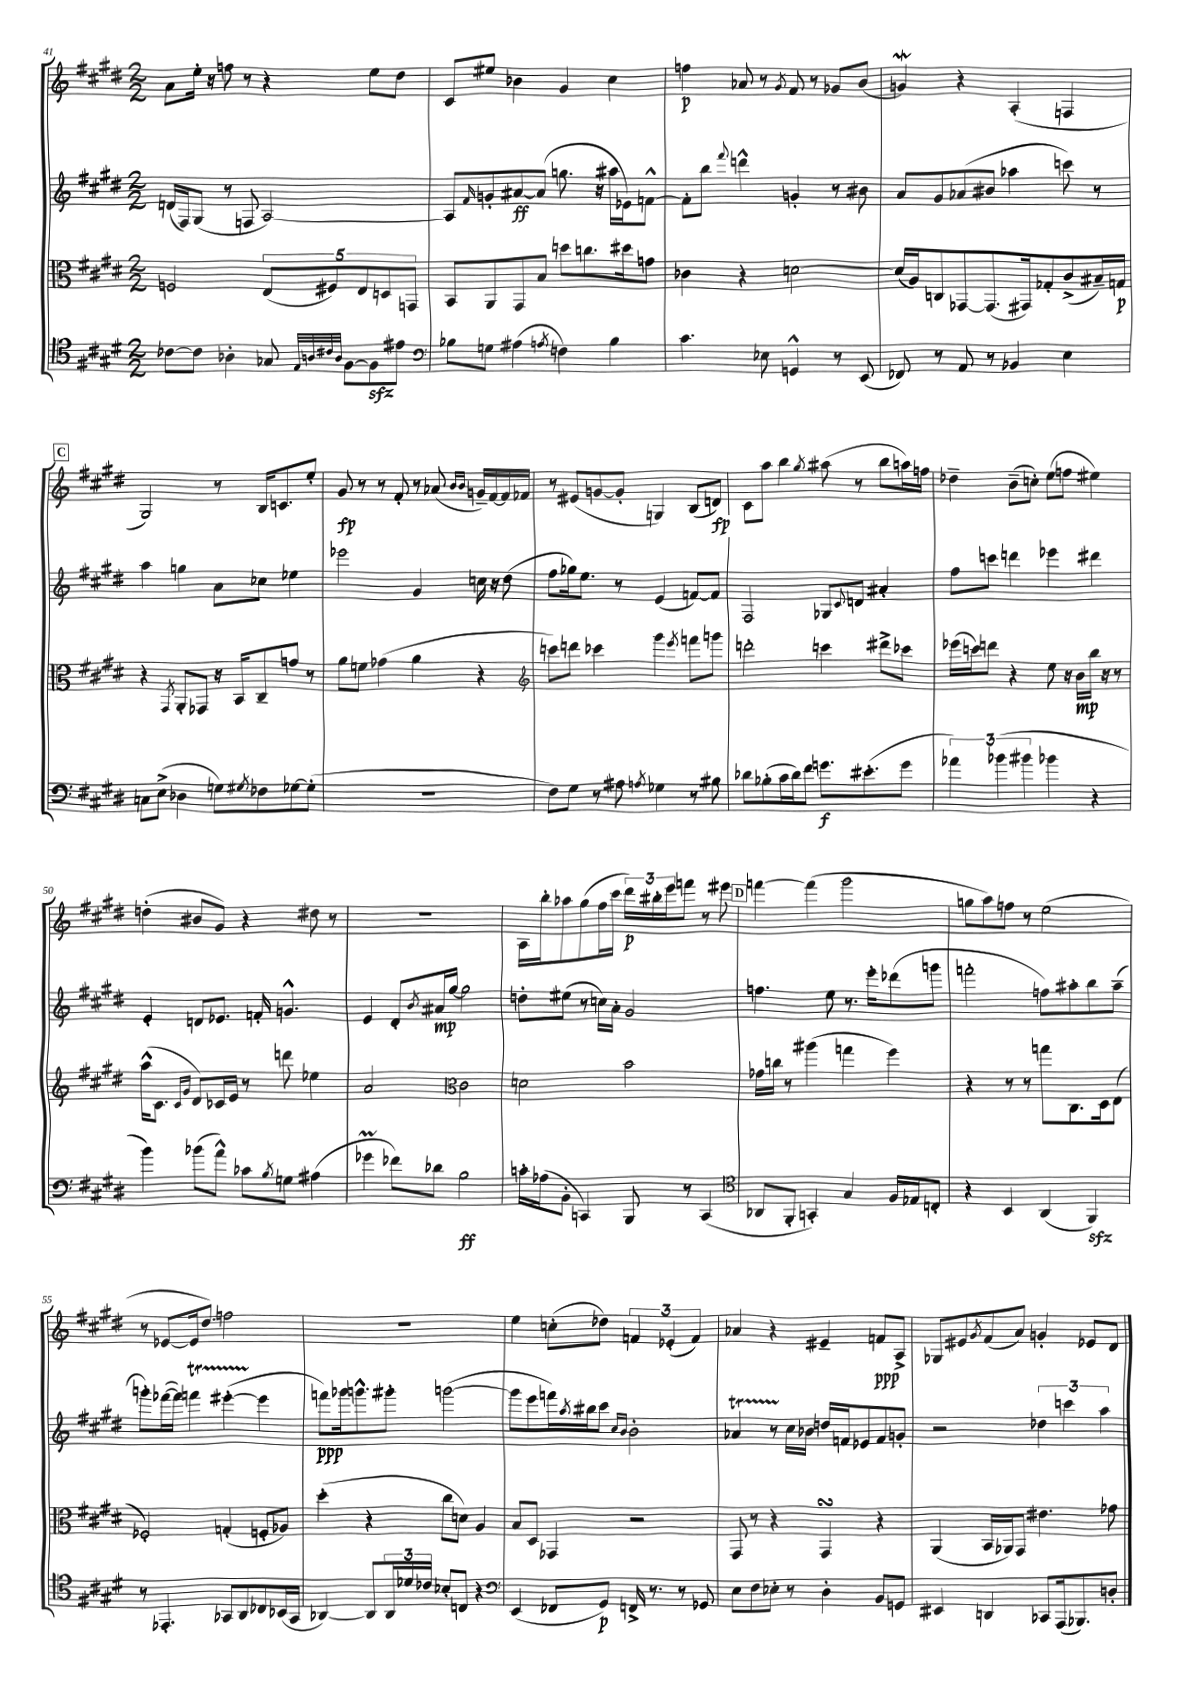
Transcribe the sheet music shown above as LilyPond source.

<<
\new StaffGroup <<
\new Staff = "s0" {
    \clef treble \key e \major \numericTimeSignature \time 2/2
    a'8 e''16-. r16 f''8 r8 r4 e''8 dis''8 |
    cis'8 eis''8 bes'4 gis'4 cis''4 |
    f''4\p aes'8 r8 \acciaccatura { gis'8 } fis'8 r8 ges'8 b'8( |
    g'4\mordent) r4 a4-.( f4 |
    \mark \markup { \box "C" } gis2) r8 b16 c'8. e''8-. |
    gis'8\fp r8 r8 fis'8-. r8 aes'8( \grace { b'16 b'16 } g'16--) fis'16~ fis'16 fes'16 |
    r8 eis'8( g'8~ g'8-. g4) b8( d'8\fp) |
    cis'8 a''8 b''4 \acciaccatura { gis''8 } ais''8( r8 b''8 a''16) f''16 |
    des''4-- b'8--( c''8-.) e''8( f''8 eis''4) |
    d''4-.( bis'8 gis'8) r4 dis''8 r8 |
    R1 |
    a16 b''16-. aes''8 gis''8( fis''16 cis'''16 \tuplet 3/2 { dis'''16\p) bis''16-. e'''16 } f'''8 r8 eis'''8 |
    \mark \markup { \box "D" } f'''4~ f'''4( gis'''2 |
    g''8 a''8) f''8 r8 e''2( |
    r8 ees'8~ ees'16 dis''8.) f''2 |
    R1 |
    e''4 c''8-.( des''8) \tuplet 3/2 { f'4 ees'4-.( f'4) } |
    aes'4 r4 eis'4-- f'8\ppp a8-> |
    ges8 eis'8 \acciaccatura { gis'8 } fis'8( a'8) g'4-. ees'8 dis'8 \bar "|." |
}
\new Staff = "s1" {
    \clef treble \key e \major \numericTimeSignature \time 2/2
    d'16( fis16) gis8( r8 f8 a2~) |
    a8 \grace { fis'16 } g'8-. ais'8~\ff ais'8( g''8. r16 ais''16 ees'16) f'8~-^ |
    f'8-. b''8 \appoggiatura { fis'''8 } d'''4-^ g'4-. r8 bis'8 |
    a'8 gis'8 aes'8( bis'8 aes''4 c'''8) r8 |
    \mark \markup { \box "C" } a''4 g''4 a'8 ces''8 ees''4 |
    ees'''2 gis'4 c''16 r16 dis''8( |
    fis''8 ges''16) e''8. r8 e'4( f'8~) f'8 |
    fis2 ges8 \appoggiatura { cis'8 } d'8 ais'4-. |
    fis''8 c'''8 d'''4 ees'''4 dis'''4 |
    e'4-. d'8 ees'8. f'16-. g'4.-^ |
    e'4 dis'8-. \acciaccatura { b'8 } ais'16\mp gis''16~ gis''2 |
    d''8-. eis''8( r8 c''16) a'16-. gis'2 |
    \mark \markup { \box "D" } f''4. e''8 r8. e'''16-. des'''8( g'''8 |
    f'''2-. f''8) ais''8-. b''8 ais''8--( |
    g'''8-.) fes'''16~( fes'''16) f'''4\startTrillSpan eis'''4~-.( eis'''4\stopTrillSpan |
    f'''8\ppp) ges'''16 g'''8.-^ gis'''8-. g'''2~( |
    g'''8 e'''8 f'''16) \acciaccatura { a''8 } bis''16 cis'''8 \grace { cis''16 b'16 } b'2-. |
    aes'4\startTrillSpan r8 cis''16\stopTrillSpan bes'16 d''16 f'16 ees'8 f'8 g'8-. |
    r2 \tuplet 3/2 { des''4 c'''4 a''4 } \bar "|." |
}
\new Staff = "s2" {
    \clef alto \key e \major \numericTimeSignature \time 2/2
    f2 \tuplet 5/4 { e8( fis8) e8 d8 g,8 } |
    b,8 a,8 gis,8 b8 d''8 c''8. dis''16 g'8 |
    ces'4 r4 d'2~ |
    d'16( a16) c8 ges,8~ ges,8.( gis,16) ges8-. cis'8->( bis16--) g16\p |
    \mark \markup { \box "C" } r4 \acciaccatura { gis,8 } a,8-. ges,8 r16 b,16 cis8-- g'8 r8 |
    a'8 f'8 ges'4( a'4 r4 |
    \clef treble c'''8) d'''8 ces'''4 gis'''4 \acciaccatura { e'''8 } f'''8 g'''8 |
    d'''2-. c'''4 dis'''8-> ces'''8 |
    ees'''16( c'''16) d'''8 r4 e''8 r16 b'16\mp b''16 r16 r8 |
    a''16-^( cis'8. \grace { cis'16 gis'16 } dis'8) ces'16 e'16 r8 d'''8 ees''4 |
    a'2 \clef alto cis'2 |
    d'2 b'2 |
    \mark \markup { \box "D" } ges'16 c''16 r8 ais''4( g''4 fis''4) |
    r4 r8 r8 g''8 cis8. dis16 e8( |
    fes2-.) g4-.( f8-. aes8) |
    dis''4-.( r4 cis''8 d'8) a4 |
    b8 dis8 ges,4 r2 |
    gis,8 r8 r4 gis,4\turn r4 |
    a,4( b,16 aes,16) gis,8 eis'4. ges'8 \bar "|." |
}
\new Staff = "s3" {
    \clef tenor \key e \major \numericTimeSignature \time 2/2
    ces'8~ ces'8 aes4-. ges8 \grace { e32 a32 cis'32 a32 } fis8~ fis8\sfz eis'8 |
    \clef bass bes8 g8 ais4( \acciaccatura { a8 } f4) bes4 |
    cis'4. ees8 g,4-^ r8 e,8( |
    fes,8) r8 a,8 r8 bes,4 e4 |
    \mark \markup { \box "C" } c8 e8->( des4 g8) \acciaccatura { gis8 } fes8 ges8~ ges8-.( |
    R1 |
    fis8) gis8 r8 ais8 \acciaccatura { a8 } ges4 r8 bis8 |
    des'8 bes8-.( cis'16 des'16) fis'8 g'8.\f eis'8.-.( g'8 |
    \tuplet 3/2 { aes'4) bes'4( bis'4 } bes'4 r4 |
    b'4) bes'8( a'8-^) ces'8 \acciaccatura { b8 } g8 ais4( |
    ges'4\prall fes'8) des'8 b2\ff |
    c'16-. aes16( b,8-. c,4) b,,8 r8 c,4( |
    \mark \markup { \box "D" } \clef tenor aes,8 fis,8-. g,4-.) gis4 fis16 ees16 c8-. |
    r4 b,4 a,4( fis,4\sfz) |
    r8 ees,4.-. ges,8 a,8 ces8 bes,16( ges,16 |
    aes,4~) aes,8 \tuplet 3/2 { aes,16 des'16 ces'16 } bes8-. c8 r4 |
    \clef bass e,4( fes,8 gis,8\p) f,16-> r8. r8 ges,8 |
    e8 fis8 ees8-. r8 dis4-. b,8 g,8 |
    eis,4 d,4 ces,8 a,,16( bes,,8.) d8-. \bar "|." |
}
>>
>>
\layout { \context { \Score currentBarNumber = #41 } }
